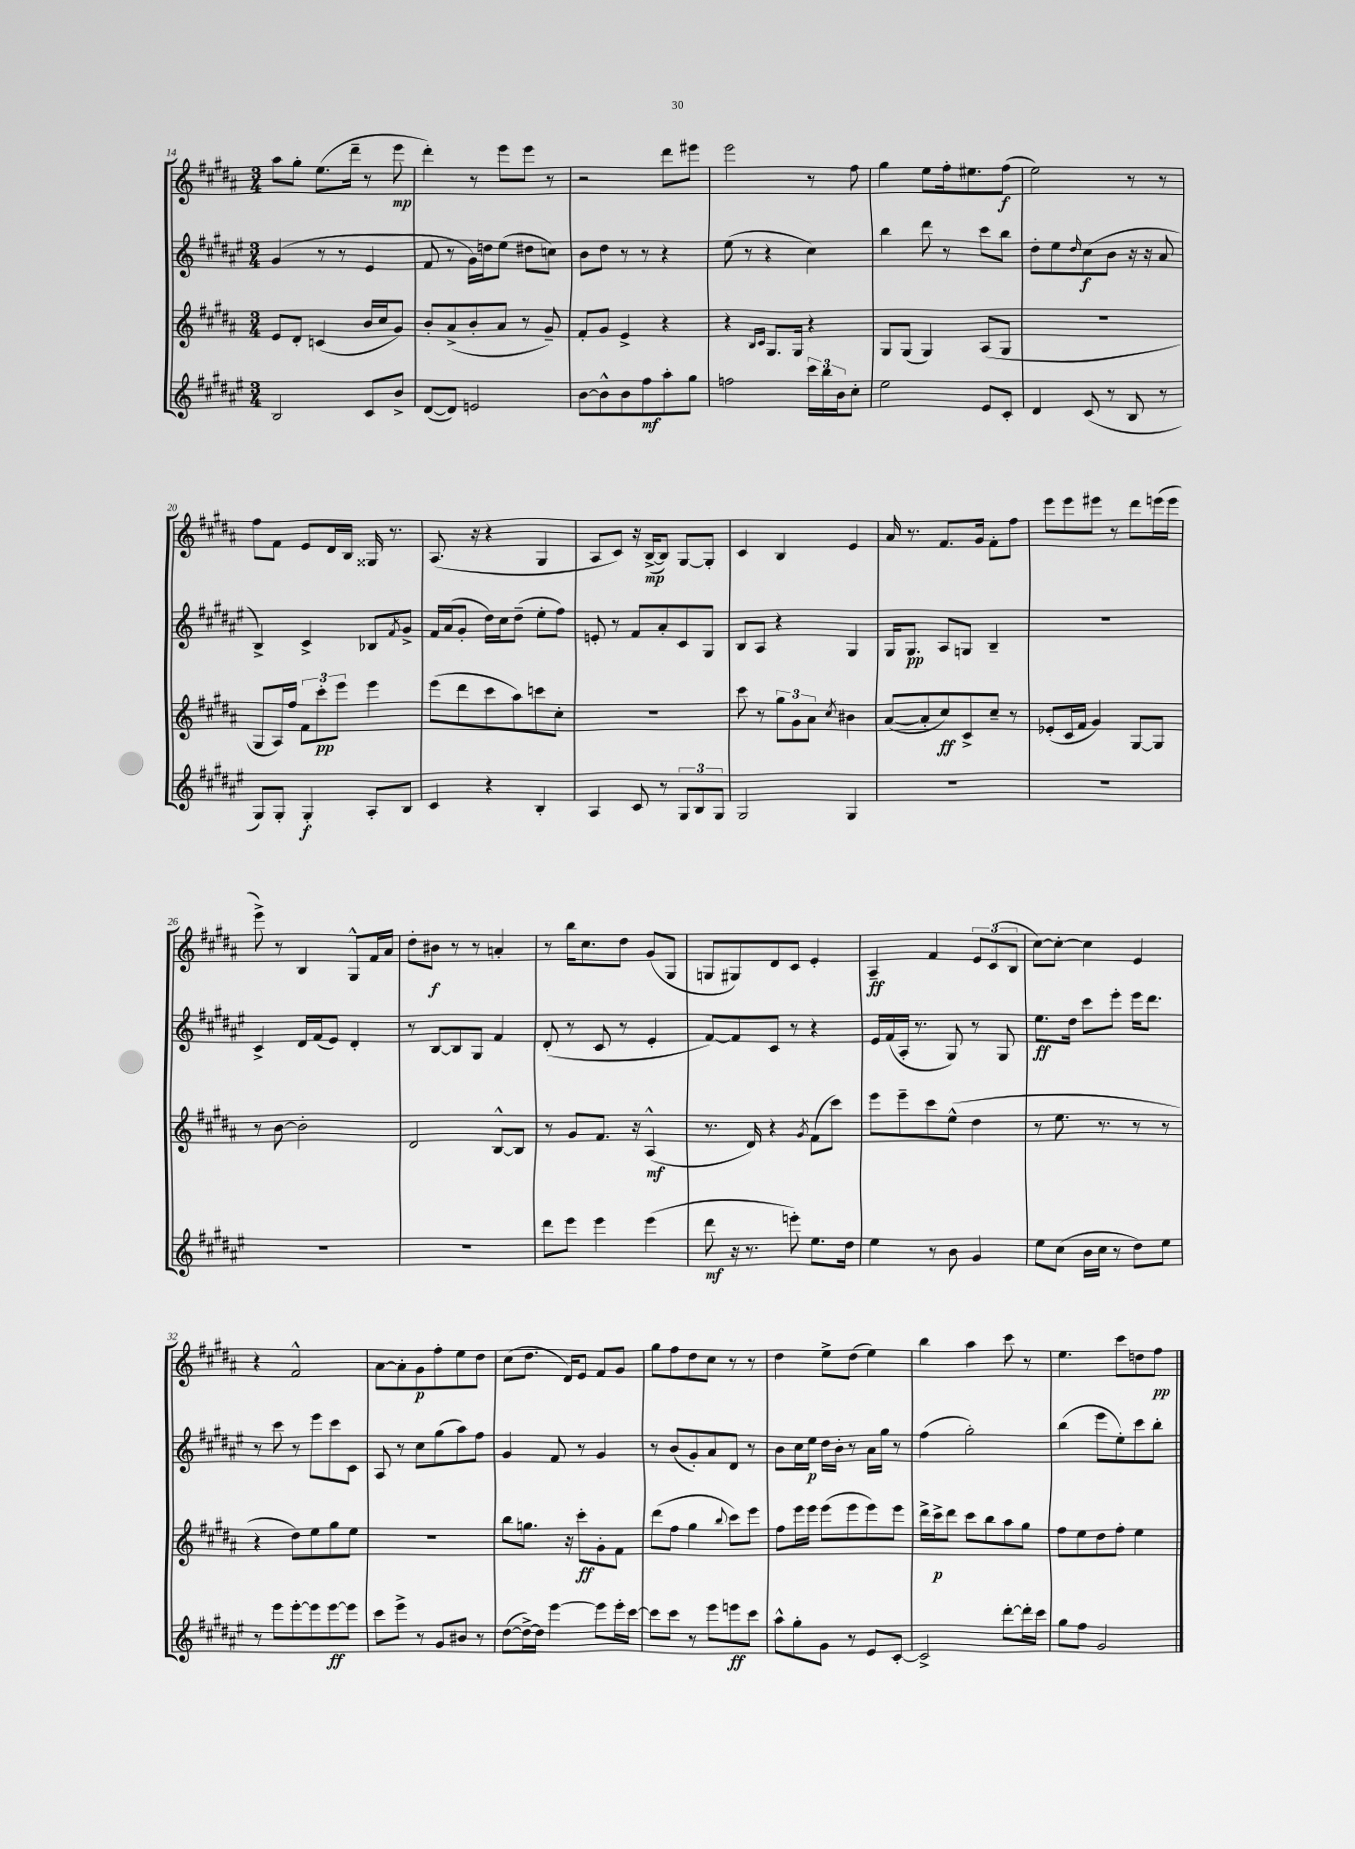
<<
\new StaffGroup <<
\new Staff = "s0" {
    \clef treble \key b \major \numericTimeSignature \time 3/4
    ais''8 gis''8-. e''8.( dis'''16-- r8 e'''8\mp |
    dis'''4-.) r8 e'''8 e'''8 r8 |
    r2 dis'''8 eis'''8 |
    e'''2 r8 fis''8 |
    gis''4 e''8 fis''16-. eis''8. fis''8\f( |
    e''2) r8 r8 |
    fis''8 fis'8 e'8 dis'16 b16 gisis16 r8. |
    ais8.( r16 r4 gis4 |
    ais8 cis'8) r16 b16~->\mp( b8) gis8~ gis8-. |
    cis'4 b4 e'4 |
    ais'16 r8. fis'8. gis'16 fis'8-. fis''8 |
    e'''8 e'''8 eis'''8 r8 dis'''8 e'''16( e'''16 |
    e'''8->) r8 b4 gis8-^ fis'16 ais'16 |
    dis''8-. bis'8\f r8 r8 a'4-. |
    r8 b''16 cis''8. dis''8 gis'8( gis8 |
    g8 gis8) dis'8 cis'8 e'4-. |
    ais4--\ff fis'4 \tuplet 3/2 { e'8 cis'8( b8 } |
    cis''8~) cis''8~-. cis''4 e'4 |
    r4 fis'2-^ |
    ais'8~ ais'8-. gis'8\p fis''8-. e''8 dis''8 |
    cis''8( dis''8. dis'16) e'8 fis'8 gis'8 |
    gis''8 fis''8 dis''8 cis''8 r8 r8 |
    dis''4 e''8-> dis''8( e''4) |
    b''4 ais''4 cis'''8 r8 |
    e''4. cis'''8 d''8 fis''8\pp \bar "|." |
}
\new Staff = "s1" {
    \clef treble \key fis \major \numericTimeSignature \time 3/4
    gis'4( r8 r8 eis'4 |
    fis'8 r8 gis'16) d''16 eis''8( dis''8 c''8) |
    b'8 dis''8 r8 r8 r4 |
    eis''8( r8 r4 cis''4) |
    b''4 dis'''8 r8 cis'''8 b''8 |
    dis''8-. eis''8 \grace { dis''16 } cis''8\f( b'8 r16 r16 ais'8 |
    b4->) cis'4-> bes8 \acciaccatura { fis'8 } gis'8-> |
    fis'16 ais'16( gis'8-. dis''16) cis''16 dis''8--( eis''8-. fis''8) |
    e'8-. r8 fis'8 ais'8-. cis'8 gis8 |
    b8 ais8 r4 gis4 |
    gis16 gis8.\pp ais8 g8 b4-- |
    R2. |
    cis'4-> dis'16 fis'16( eis'8) dis'4-. |
    r8 b8~ b8 gis8 fis'4 |
    dis'8-.( r8 cis'8 r8 eis'4-. |
    fis'8~) fis'8 cis'8 r8 r4 |
    eis'16 fis'16( ais16-. r8. gis8) r8 gis8 |
    eis''8.\ff dis''16 cis'''8 eis'''8-. eis'''16 dis'''8. |
    r8 cis'''8 r8 eis'''8 cis'''8 cis'8 |
    ais8 r8 cis''8 gis''8( ais''8) fis''8 |
    gis'4 fis'8 r8 gis'4 |
    r8 b'8( gis'8-.) ais'8 dis'8 r8 |
    b'8 cis''16 eis''16\p dis''16 b'16-. r8 ais'16 gis''16 r8 |
    fis''4( gis''2-.) |
    b''4( eis'''8 eis''8-.) cis'''8 b''8-. \bar "|." |
}
\new Staff = "s2" {
    \clef treble \key b \major \numericTimeSignature \time 3/4
    e'8 dis'8-. c'4( b'16 cis''16 gis'8) |
    b'8-. ais'8->( b'8-. ais'8 r8 gis'8--) |
    fis'8-. gis'8 e'4-> r4 |
    r4 \grace { b16 cis'16 } gis8. gis16 r4 |
    gis8 gis8( gis4) ais8( gis8 |
    R2. |
    gis8 ais16) fis''16 \tuplet 3/2 { fis'8 cis'''8-.\pp e'''8 } e'''4 |
    e'''8( dis'''8 cis'''8 ais''8) c'''8 cis''8-. |
    R2. |
    cis'''8 r8 \tuplet 3/2 { gis''8 gis'8 ais'8 } \acciaccatura { cis''8 } bis'4 |
    ais'8~( ais'8-. cis''8\ff) cis'8-> cis''8-- r8 |
    ees'8-.( cis'16 fis'16 gis'4) gis8~ gis8 |
    r8 b'8~ b'2-. |
    dis'2 b8~-^ b8 |
    r8 gis'8 fis'8. r16 ais4-^\mf( |
    r8. dis'16) r4 \acciaccatura { gis'8 } fis'8( cis'''8) |
    e'''8 e'''8-- cis'''8 e''8-^( dis''4 |
    r8 e''8. r8. r8 r8 |
    r4 dis''8) e''8 gis''8 e''8 |
    R2. |
    b''8 g''8. r16 cis'''8-.\ff gis'8-. fis'8 |
    dis'''8( fis''8 gis''4 \appoggiatura { b''8 } cis'''8) e'''8 |
    fis''8 e'''16 e'''16 e'''8( e'''8 e'''8) e'''8 |
    dis'''16-> cis'''16->\p dis'''8 cis'''8 b''8 ais''8 gis''8 |
    fis''8 e''8 dis''8 fis''8-. e''4 \bar "|." |
}
\new Staff = "s3" {
    \clef treble \key fis \major \numericTimeSignature \time 3/4
    b2 cis'8 b'8-> |
    dis'8~( dis'8) e'2 |
    b'8~ b'8-^ b'8 fis''8\mf ais''8-. gis''8 |
    f''2 \tuplet 3/2 { cis'''16 b''16 b'16 } cis''8-. |
    eis''2 eis'8 cis'8-. |
    dis'4 cis'8( r8 b8 r8 |
    gis8) gis8-. gis4-.\f ais8-. b8 |
    cis'4 r4 b4-. |
    ais4 cis'8 r8 \tuplet 3/2 { gis8 b8 gis8 } |
    gis2 gis4 |
    R2. |
    R2. |
    R2. |
    R2. |
    dis'''8 eis'''8 eis'''4 eis'''4( |
    dis'''8\mf r16 r8. e'''8-.) eis''8. dis''16 |
    eis''4 r8 b'8 gis'4 |
    eis''8 cis''8( b'16 cis''16 r8 dis''8) eis''8 |
    r8 eis'''8 eis'''8~-. eis'''8 eis'''8~\ff eis'''8 |
    cis'''8 eis'''8-> r8 gis'8 bis'8 r8 |
    dis''8~( dis''16~->) dis''16 eis'''4~ eis'''8 eis'''16-. cis'''16~ |
    cis'''8 cis'''8 r8 eis'''8 e'''8\ff cis'''8 |
    ais''8-^ gis''8-. gis'8 r8 eis'8 cis'8~-. |
    cis'2-> dis'''8~-. dis'''16-. cis'''16 |
    gis''8 fis''8 gis'2 \bar "|." |
}
>>
>>
\layout { \context { \Score currentBarNumber = #14 } }
